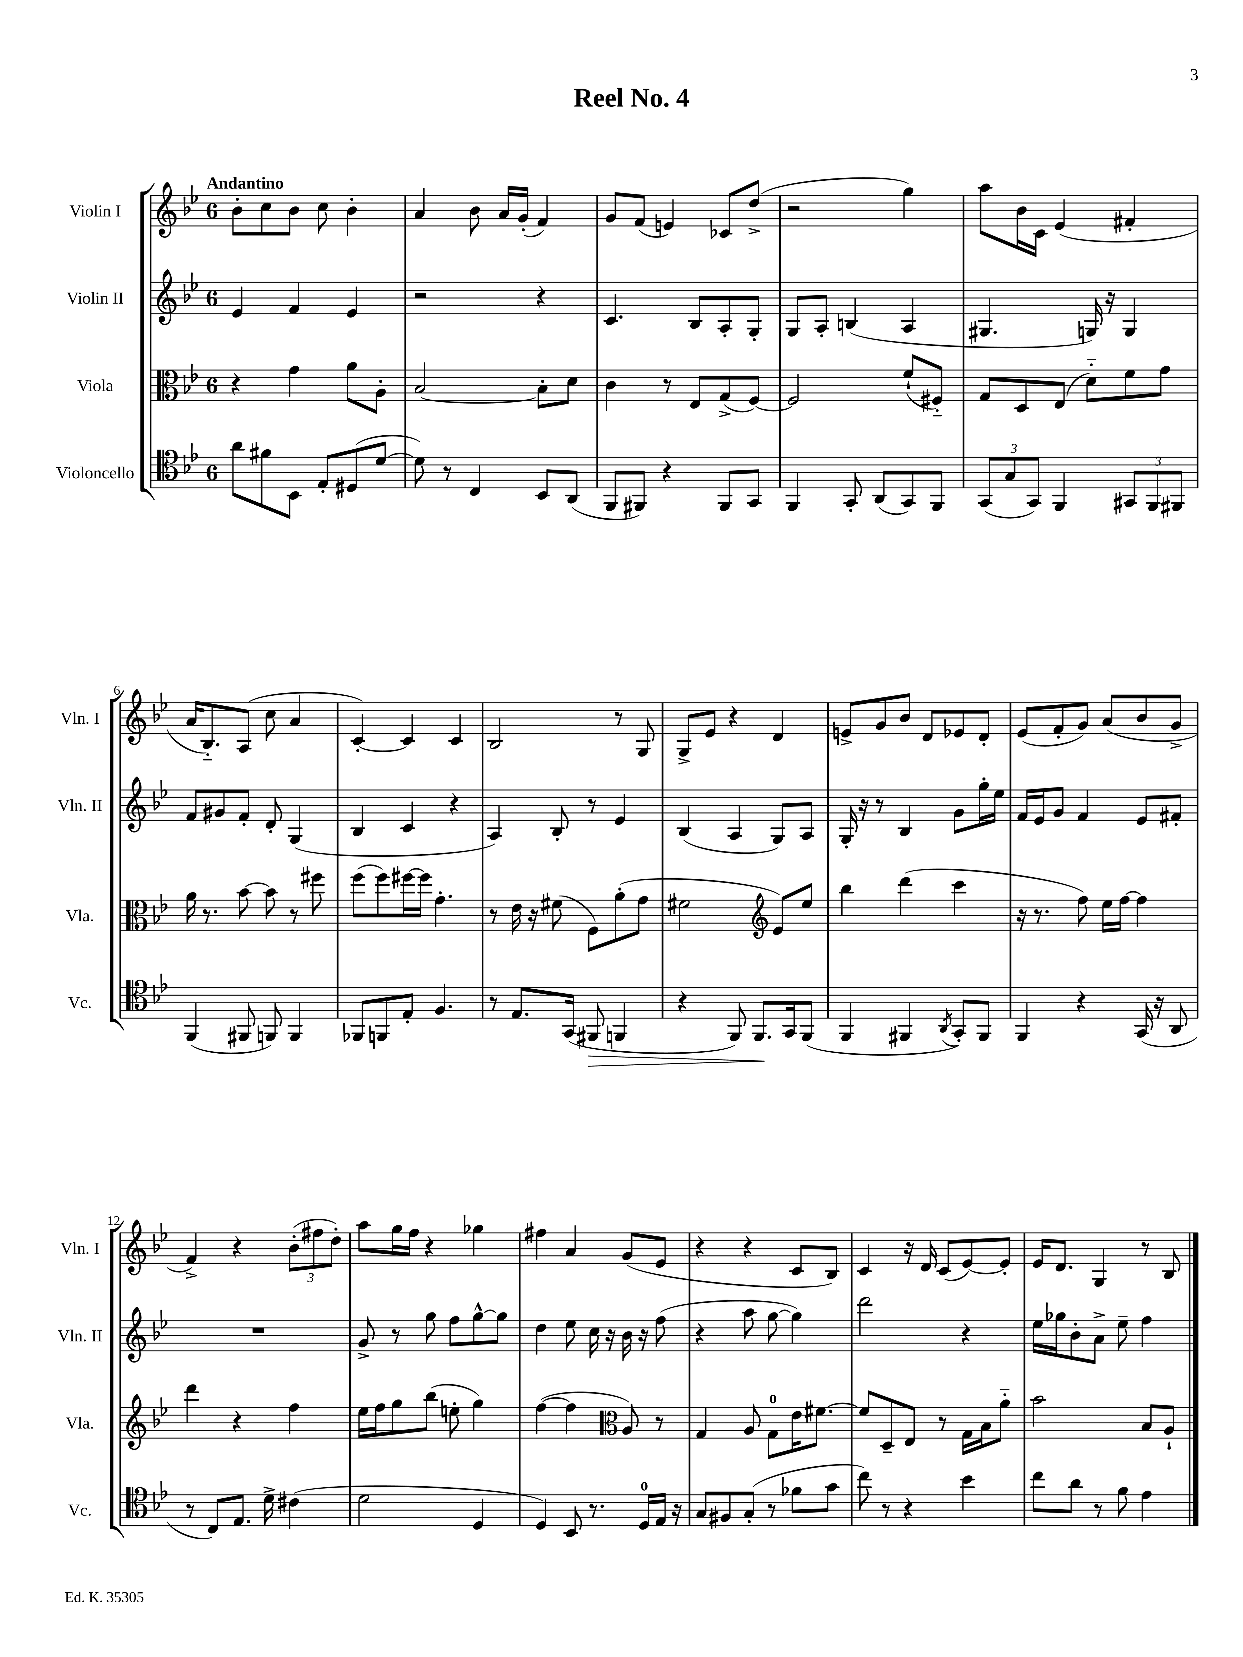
\header { title = "Reel No. 4" }
<<
\new StaffGroup <<
\new Staff = "s0" \with { instrumentName = "Violin I" shortInstrumentName = "Vln. I" } {
    \clef treble \key bes \major \once \override Staff.TimeSignature.style = #'single-digit \time 6/8 \tempo "Andantino"
    bes'8-. c''8 bes'8 c''8 bes'4-. |
    a'4 bes'8 a'16 g'16-.( f'4) |
    g'8 f'8( e'4) ces'8 d''8->( |
    r2 g''4) |
    a''8 bes'16 c'16 ees'4( fis'4-. |
    a'16 bes8.-_) a8( c''8 a'4 |
    c'4~-.) c'4 c'4 |
    bes2 r8 g8 |
    g8-> ees'8 r4 d'4 |
    e'8-> g'8 bes'8 d'8 ees'8 d'8-. |
    ees'8( f'8-. g'8) a'8( bes'8 g'8-> |
    f'4->) r4 \tuplet 3/2 { bes'8-.( fis''8 d''8-.) } |
    a''8 g''16 f''16 r4 ges''4 |
    fis''4 a'4 g'8( ees'8 |
    r4 r4 c'8 bes8) |
    c'4 r16 d'16 c'8( ees'8~) ees'8-. |
    ees'16 d'8. g4 r8 bes8 \bar "|." |
}
\new Staff = "s1" \with { instrumentName = "Violin II" shortInstrumentName = "Vln. II" } {
    \clef treble \key bes \major \once \override Staff.TimeSignature.style = #'single-digit \time 6/8
    ees'4 f'4 ees'4 |
    r2 r4 |
    c'4. bes8 a8-. g8-. |
    g8 a8-. b4( a4 |
    gis4. g16) r16 g4 |
    f'8 gis'8 f'8-. d'8-. g4( |
    bes4 c'4 r4 |
    a4) bes8-. r8 ees'4 |
    bes4( a4 g8) a8 |
    g16-. r16 r8 bes4 g'8 g''16-. ees''16 |
    f'16 ees'16 g'8 f'4 ees'8 fis'8-. |
    R2. |
    g'8-> r8 g''8 f''8 g''8~-^ g''8 |
    d''4 ees''8 c''16 r16 bes'16 r16 f''8( |
    r4 a''8 g''8~ g''4) |
    d'''2 r4 |
    ees''16 ges''16 bes'8-. a'8-> ees''8-- f''4 \bar "|." |
}
\new Staff = "s2" \with { instrumentName = "Viola" shortInstrumentName = "Vla." } {
    \clef alto \key bes \major \once \override Staff.TimeSignature.style = #'single-digit \time 6/8
    r4 g'4 a'8 a8-. |
    bes2~ bes8-. d'8 |
    c'4 r8 ees8 g8->( f8~) |
    f2 f'8-!( fis8-_) |
    g8 d8 ees8( d'8-_) f'8 g'8 |
    a'16 r8. bes'8~ bes'8 r8 fis''8 |
    f''8( f''8) fis''16~ fis''16 g'4.-. |
    r8 ees'16 r16 fis'8( f8) a'8-.( g'8 |
    fis'2 \clef treble ees'8) ees''8 |
    bes''4 d'''4( c'''4 |
    r16 r8. f''8) ees''16 f''16~ f''4 |
    d'''4 r4 f''4 |
    ees''16 f''16 g''8 bes''8( e''8-. g''4) |
    f''4~( f''4 \clef alto a8) r8 |
    g4 a8 g8-0 ees'16 fis'8.~ |
    fis'8 d8-- ees8 r8 g16 bes16 a'8-_ |
    bes'2 bes8 a8-! \bar "|." |
}
\new Staff = "s3" \with { instrumentName = "Violoncello" shortInstrumentName = "Vc." } {
    \clef tenor \key bes \major \once \override Staff.TimeSignature.style = #'single-digit \time 6/8
    a'8 fis'8 bes,8 ees8-. dis8( d'8~ |
    d'8) r8 c4 bes,8 a,8( |
    f,8 fis,8) r4 fis,8 g,8 |
    f,4 g,8-. a,8( g,8) f,8 |
    \tuplet 3/2 { g,8( g8 g,8) } f,4 \tuplet 3/2 { gis,8 f,8 fis,8 } |
    f,4( fis,8 f,8) f,4 |
    fes,8 f,8 ees8-. f4. |
    r8 ees8. g,16( fis,8\> f,4 |
    r4 f,8) f,8.\! g,16 f,8( |
    f,4 fis,4 \acciaccatura { a,8 } g,8-.) fis,8 |
    f,4 r4 g,16( r16 a,8 |
    r8 c8) ees8. d'16-> cis'4( |
    d'2 d4 |
    d4) bes,8 r8. d16-0 ees16 r16 |
    g8 fis8 g8-.( r8 fes'8 g'8 |
    c''8) r8 r4 bes'4 |
    c''8 a'8 r8 f'8 ees'4 \bar "|." |
}
>>
>>
